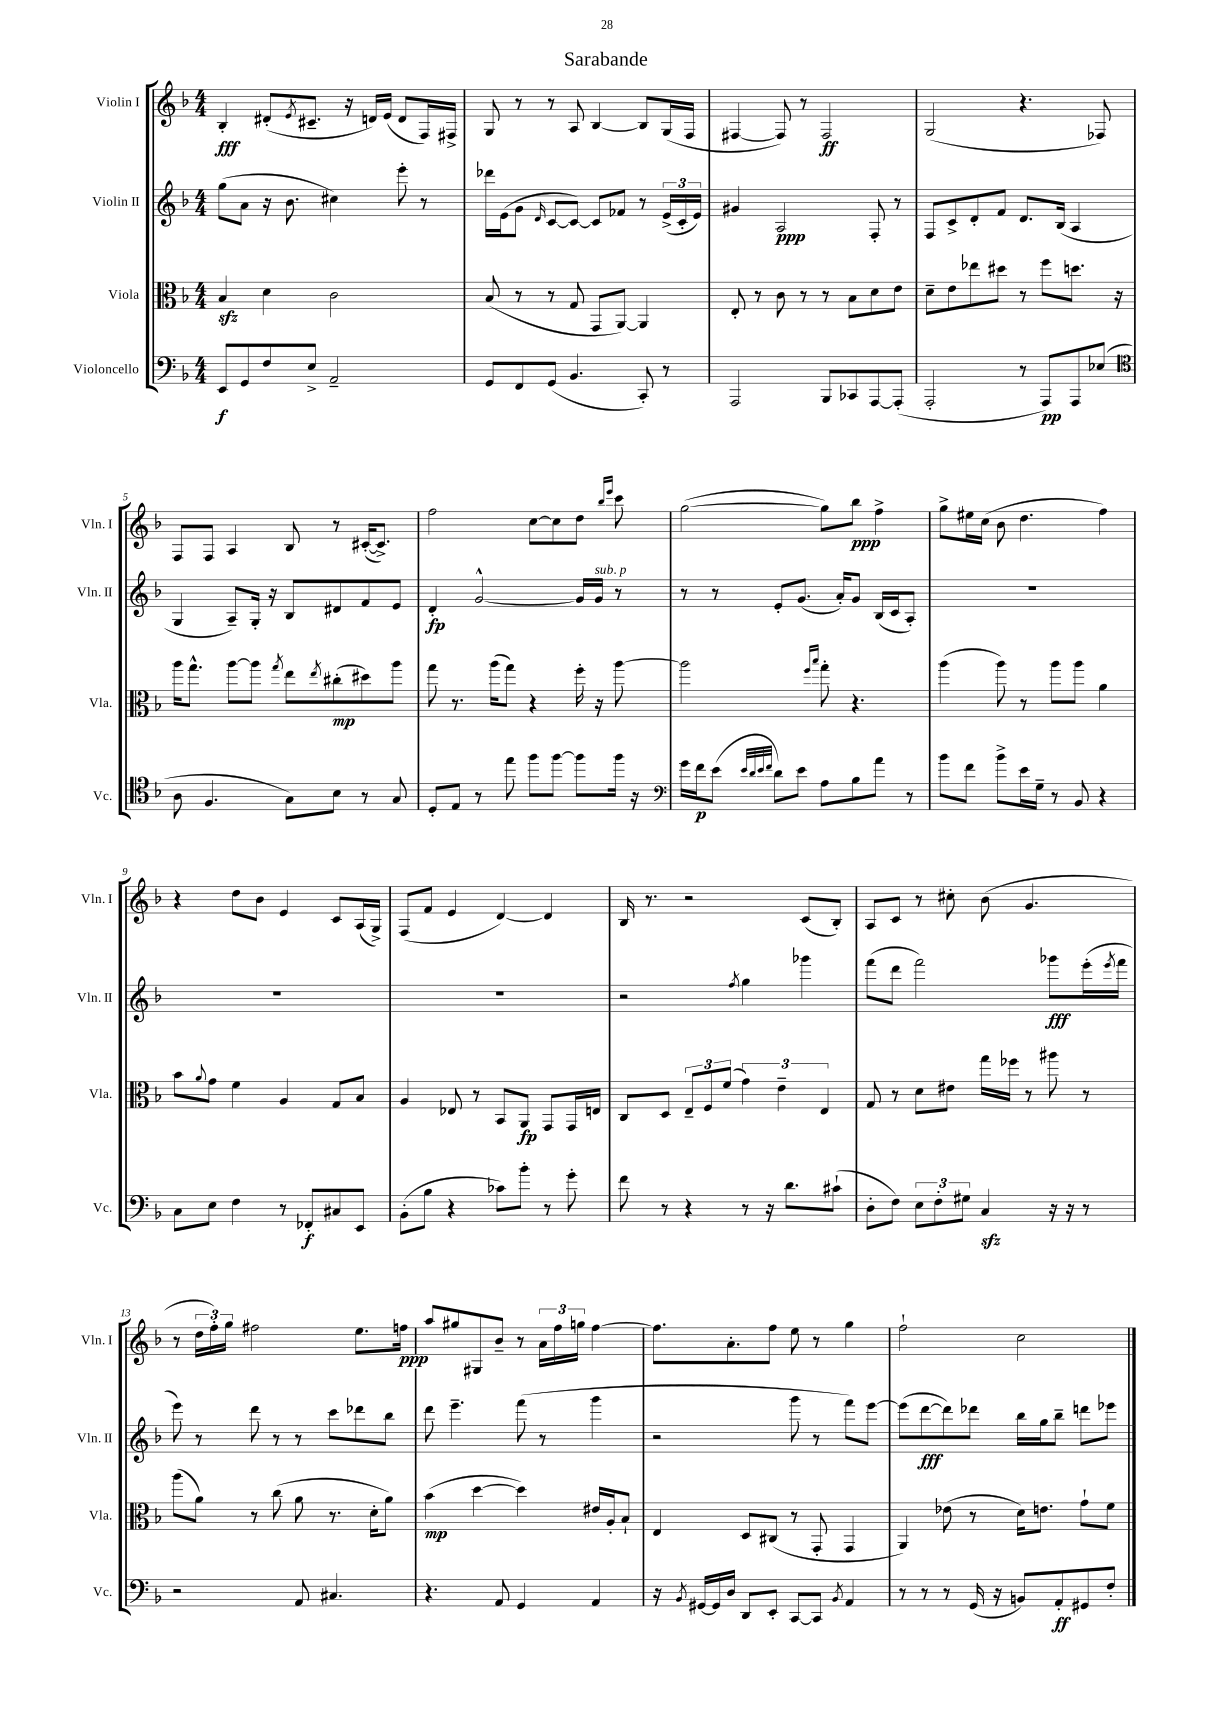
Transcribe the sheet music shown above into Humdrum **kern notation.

**kern	**dynam	**kern	**dynam	**kern	**dynam	**kern	**dynam
*part4	*part4	*part3	*part3	*part2	*part2	*part1	*part1
*staff4	*staff4	*staff3	*staff3	*staff2	*staff2	*staff1	*staff1
*I"Violoncello	*	*I"Viola	*	*I"Violin II	*	*I"Violin I	*
*I'Vc.	*	*I'Vla.	*	*I'Vln. II	*	*I'Vln. I	*
*clefF4	*	*clefC3	*	*clefG2	*	*clefG2	*
*k[b-]	*	*k[b-]	*	*k[b-]	*	*k[b-]	*
*M4/4	*	*M4/4	*	*M4/4	*	*M4/4	*
=1	=1	=1	=1	=1	=1	=1	=1
8EE/L	f	4B-zz/	.	(8gg\L	.	4B-'/	fff
8GG/	.	.	.	8a\J	.	.	.
8F/	.	4d\	.	16r	.	(8d#X'/L	.
.	.	.	.	8.b-\	.	.	.
.	.	.	.	.	.	8qe/	.
8E^/J	.	.	.	.	.	8.c#X~/J	.
2AA~/	.	2c\	.	4cc#X\)	.	.	.
.	.	.	.	.	.	16r	.
.	.	.	.	.	.	16dn/LL)	.
.	.	.	.	.	.	(16e/JJ	.
.	.	.	.	8eee'\	.	8d/L	.
.	.	.	.	8r	.	16F/L)	.
.	.	.	.	.	.	16F#X^/JJ	.
=2	=2	=2	=2	=2	=2	=2	=2
8GG/L	.	(8B-/	.	16ddd-X\LL	.	8G/	.
.	.	.	.	(16e\J	.	.	.
8FF/	.	8r	.	8g\J	.	8r	.
.	.	.	.	16qqd/	.	.	.
(8GG/J	.	8r	.	[8c/L	.	8r	.
4.BB-/	.	8G/	.	8c/J_)	.	8A/	.
.	.	8GG/L	.	8c/L]	.	[4B-/	.
.	.	[8AA/J)	.	8f-X/J	.	.	.
8CC'/)	.	4AA/]	.	8r	.	8B-/L]	.
8r	.	.	.	(24e^/LL	.	(16G/L	.
.	.	.	.	24c'/	.	.	.
.	.	.	.	.	.	16F/JJ	.
.	.	.	.	24e/JJ)	.	.	.
=3	=3	=3	=3	=3	=3	=3	=3
2AAA/	.	8E'/	.	4g#X/	.	[4F#X/	.
.	.	8r	.	.	.	.	.
.	.	8c\	.	2A/	ppp	8F#/])	.
.	.	8r	.	.	.	8r	.
8BBB-/L	.	8r	.	.	.	2F#/	ff
8CC-X/	.	8B-\L	.	.	.	.	.
[8AAA/	.	8d\	.	8F'/	.	.	.
(8AAA'/J]	.	8e\J	.	8r	.	.	.
=4	=4	=4	=4	=4	=4	=4	=4
2AAA'/	.	8d~\L	.	8F/L	.	(2G/	.
.	.	8e\	.	8c^/	.	.	.
.	.	8ee-X\	.	8d'/	.	.	.
.	.	8dd#X\J	.	8f/J	.	.	.
8r	.	8r	.	8.d/L	.	4.r	.
8AAA/L)	pp	8ff\L	.	.	.	.	.
.	.	.	.	(16B-/Jk	.	.	.
8AAA/	.	8.ddn\J	.	4A/	.	.	.
(8E-X/J	.	.	.	.	.	8F-X/)	.
.	.	16r	.	.	.	.	.
!!LO:LB:g=z
=5	=5	=5	=5	=5	=5	=5	=5
*clefC4	*	*	*	*	*	*	*
8A\	.	16aa\KL	.	4G/	.	8F/L	.
.	.	8.gg^^\J	.	.	.	.	.
4.F/	.	.	.	.	.	8F/J	.
.	.	[8aa\L	.	8A~/L)	.	4A/	.
.	.	8aa\J]	.	16G'/Jk	.	.	.
.	.	.	.	16r	.	.	.
.	.	8qgg/	.	.	.	.	.
8G\L)	.	8ee\L	.	8B-/L	.	8B-/	.
.	.	8qee/	.	.	.	.	.
8B-\J	.	(8cc#X'\	mp	8d#X/	.	8r	.
8r	.	8dd#X\)	.	8f/	.	([16c#X'/KL	.
.	.	.	.	.	.	8.c#^/J])	.
8G/	.	8aa\J	.	8e/J	.	.	.
=6	=6	=6	=6	=6	=6	=6	=6
8D'/L	.	8gg\	.	4d'/	fp	2ff\	.
8E/J	.	8.r	.	.	.	.	.
8r	.	.	.	[2g^^/	.	.	.
.	.	(16aa\KL	.	.	.	.	.
8ee\	.	8gg\J)	.	.	.	.	.
8ff\L	.	4r	.	.	.	[8cc\L	.
[8ff\J	.	.	.	.	.	8cc\]	.
8ff\L]	.	16ff'\	.	16g/LL]	.	8dd\J	.
!	!	!	!	!LO:TX:a:i:t=sub. p	!	!	!
.	.	16r	.	16g/JJ	.	.	.
.	.	.	.	.	.	16qqbb-/LL	.
.	.	.	.	.	.	16qqeee/JJ	.
16ff\Jk	.	[8aa\	.	8r	.	8ccc\	.
16r	.	.	.	.	.	.	.
=7	=7	=7	=7	=7	=7	=7	=7
*clefF4	*	*	*	*	*	*	*
16g\LL	.	2aa\]	.	8r	.	([2gg\	.
16f\J	p	.	.	.	.	.	.
(8e\J	.	.	.	8r	.	.	.
32qqe/LLL	.	.	.	.	.	.	.
32qqd/	.	.	.	.	.	.	.
32qqe/	.	.	.	.	.	.	.
32qqf/JJJ	.	.	.	.	.	.	.
8d\L)	.	.	.	8e'/L	.	.	.
8e\J	.	.	.	(8.g/J	.	.	.
.	.	16qqff/LL	.	.	.	.	.
.	.	16qqbb-/JJ	.	.	.	.	.
8A\L	.	8gg'\	.	.	.	8gg\L])	.
.	.	.	.	16a'/KL)	.	.	.
8B-\	.	4.r	.	8g/J	.	8bb-\J	ppp
8a\J	.	.	.	(16B-/LL	.	4ff^\	.
.	.	.	.	16c/J	.	.	.
8r	.	.	.	8A'/J)	.	.	.
=8	=8	=8	=8	=8	=8	=8	=8
8b-\L	.	(4aa\	.	1r	.	8gg^\L	.
8f\J	.	.	.	.	.	16ee#X\L	.
.	.	.	.	.	.	(16cc\JJ	.
8b-^\L	.	8aa\)	.	.	.	8b-\	.
16e\L	.	8r	.	.	.	4.dd\	.
16G~\JJ	.	.	.	.	.	.	.
8r	.	8aa\L	.	.	.	.	.
8BB-/	.	8aa\J	.	.	.	.	.
4r	.	4a\	.	.	.	4ff\)	.
!!LO:LB:g=z
=9	=9	=9	=9	=9	=9	=9	=9
8C\L	.	8b-\L	.	1r	.	4r	.
.	.	8qqa/	.	.	.	.	.
8E\J	.	8g\J	.	.	.	.	.
4F\	.	4f\	.	.	.	8dd\L	.
.	.	.	.	.	.	8b-\J	.
8r	.	4A/	.	.	.	4e/	.
8FF-X'/L	f	.	.	.	.	.	.
8C#X/	.	8G/L	.	.	.	8c/L	.
8EE/J	.	8B-/J	.	.	.	(16A/L	.
.	.	.	.	.	.	16G^/JJ)	.
=10	=10	=10	=10	=10	=10	=10	=10
(8BB-'\L	.	4A/	.	1r	.	(8F/L	.
8B-\J	.	.	.	.	.	8f/J	.
4r	.	8E-X/	.	.	.	4e/	.
.	.	8r	.	.	.	.	.
8c-X\L)	.	8BB-/L	.	.	.	[4d/)	.
8b-'\J	.	8AA/J	fp	.	.	.	.
8r	.	8GG/L	.	.	.	4d/]	.
8g'\	.	16GG/L	.	.	.	.	.
.	.	16En/JJ	.	.	.	.	.
=11	=11	=11	=11	=11	=11	=11	=11
8f\	.	8C/L	.	2r	.	16B-/	.
.	.	.	.	.	.	8.r	.
8r	.	8D/J	.	.	.	.	.
4r	.	12E~/L	.	.	.	2r	.
.	.	12F/	.	.	.	.	.
.	.	(12f/J	.	.	.	.	.
.	.	.	.	8qff/	.	.	.
8r	.	6g\)	.	4gg\	.	.	.
16r	.	.	.	.	.	.	.
.	.	6e~\	.	.	.	.	.
8.d\L	.	.	.	.	.	.	.
.	.	.	.	4ggg-X\	.	(8c/L	.
.	.	6E/	.	.	.	.	.
(8c#X`\J	.	.	.	.	.	8B-'/J)	.
=12	=12	=12	=12	=12	=12	=12	=12
8D'\L	.	8G/	.	(8fff\L	.	8A/L	.
8F\J)	.	8r	.	8ddd\J	.	8c/J	.
12E\L	.	8d\L	.	2fff\)	.	8r	.
12F'\	.	.	.	.	.	.	.
.	.	8e#X\J	.	.	.	8cc#X'\	.
12G#X\J	.	.	.	.	.	.	.
4Czz/	.	16gg\LL	.	.	.	(8b-\	.
.	.	16ff-X\JJ	.	.	.	.	.
.	.	8r	.	.	.	4.g/	.
16r	.	8aa#X\	.	8ggg-X\L	fff	.	.
16r	.	.	.	.	.	.	.
8r	.	8r	.	(16eee'\L	.	.	.
.	.	.	.	8qeee/	.	.	.
.	.	.	.	16fff\JJ	.	.	.
!!LO:LB:g=z
=13	=13	=13	=13	=13	=13	=13	=13
2r	.	(8aa\L	.	8eee\)	.	8r	.
.	.	8a\J)	.	8r	.	24dd\LL	.
.	.	.	.	.	.	24ff'\)	.
.	.	.	.	.	.	24gg\JJ	.
.	.	8r	.	8ddd\	.	2ff#X\	.
.	.	(8cc\	.	8r	.	.	.
8AA/	.	8a\	.	8r	.	.	.
4.C#X/	.	8.r	.	8ccc\L	.	.	.
.	.	.	.	8ddd-X\	.	8.ee\L	.
.	.	16d'\KL	.	.	.	.	.
.	.	8a\J)	.	8bb-\J	.	.	.
.	.	.	.	.	.	16ffn\Jk	ppp
=14	=14	=14	=14	=14	=14	=14	=14
4.r	.	(4b-\	mp	8ddd\	.	8aa/L	.
.	.	.	.	4.eee~\	.	8gg#X/	.
.	.	[4dd\	.	.	.	8G#X/	.
8AA/	.	.	.	.	.	8b-~/J	.
4GG/	.	4dd\])	.	(8fff\	.	8r	.
.	.	.	.	8r	.	24a\LL	.
.	.	.	.	.	.	24ff\	.
.	.	.	.	.	.	24ggn\JJ	.
4AA/	.	16e#X/LL	.	4ggg\	.	[4ff\	.
.	.	16A'/J	.	.	.	.	.
.	.	8B-`/J	.	.	.	.	.
=15	=15	=15	=15	=15	=15	=15	=15
16r	.	4E/	.	2r	.	8.ff\L]	.
8qBB-/	.	.	.	.	.	.	.
[16GG#X/LL	.	.	.	.	.	.	.
16GG#/]	.	.	.	.	.	.	.
16D/JJ	.	.	.	.	.	8.a'\	.
8DD/L	.	8D/L	.	.	.	.	.
8EE'/J	.	(8C#X/J	.	.	.	8ff\J	.
[8CC/L	.	8r	.	8ggg\	.	8ee\	.
8CC/J]	.	8GG'/	.	8r	.	8r	.
8qBB-/	.	.	.	.	.	.	.
4AA/	.	4GG/	.	8fff\L)	.	4gg\	.
.	.	.	.	[8eee\J	.	.	.
=16	=16	=16	=16	=16	=16	=16	=16
8r	.	4AA/)	.	(8eee\L]	.	2ff`\	.
8r	.	.	.	[8ddd\	fff	.	.
8r	.	(8e-X\	.	8ddd\])	.	.	.
(16GG/	.	8r	.	8ddd-X\J	.	.	.
16r	.	.	.	.	.	.	.
8BBn/L)	.	16d\KL)	.	16bb-\LL	.	2cc\	.
.	.	8.en\J	.	16gg\J	.	.	.
8AA'/	ff	.	.	8bb-~\J	.	.	.
8GG#X/	.	8g`\L	.	8dddn\L	.	.	.
8F'/J	.	8f\J	.	8eee-X\J	.	.	.
==	==	==	==	==	==	==	==
*-	*-	*-	*-	*-	*-	*-	*-
